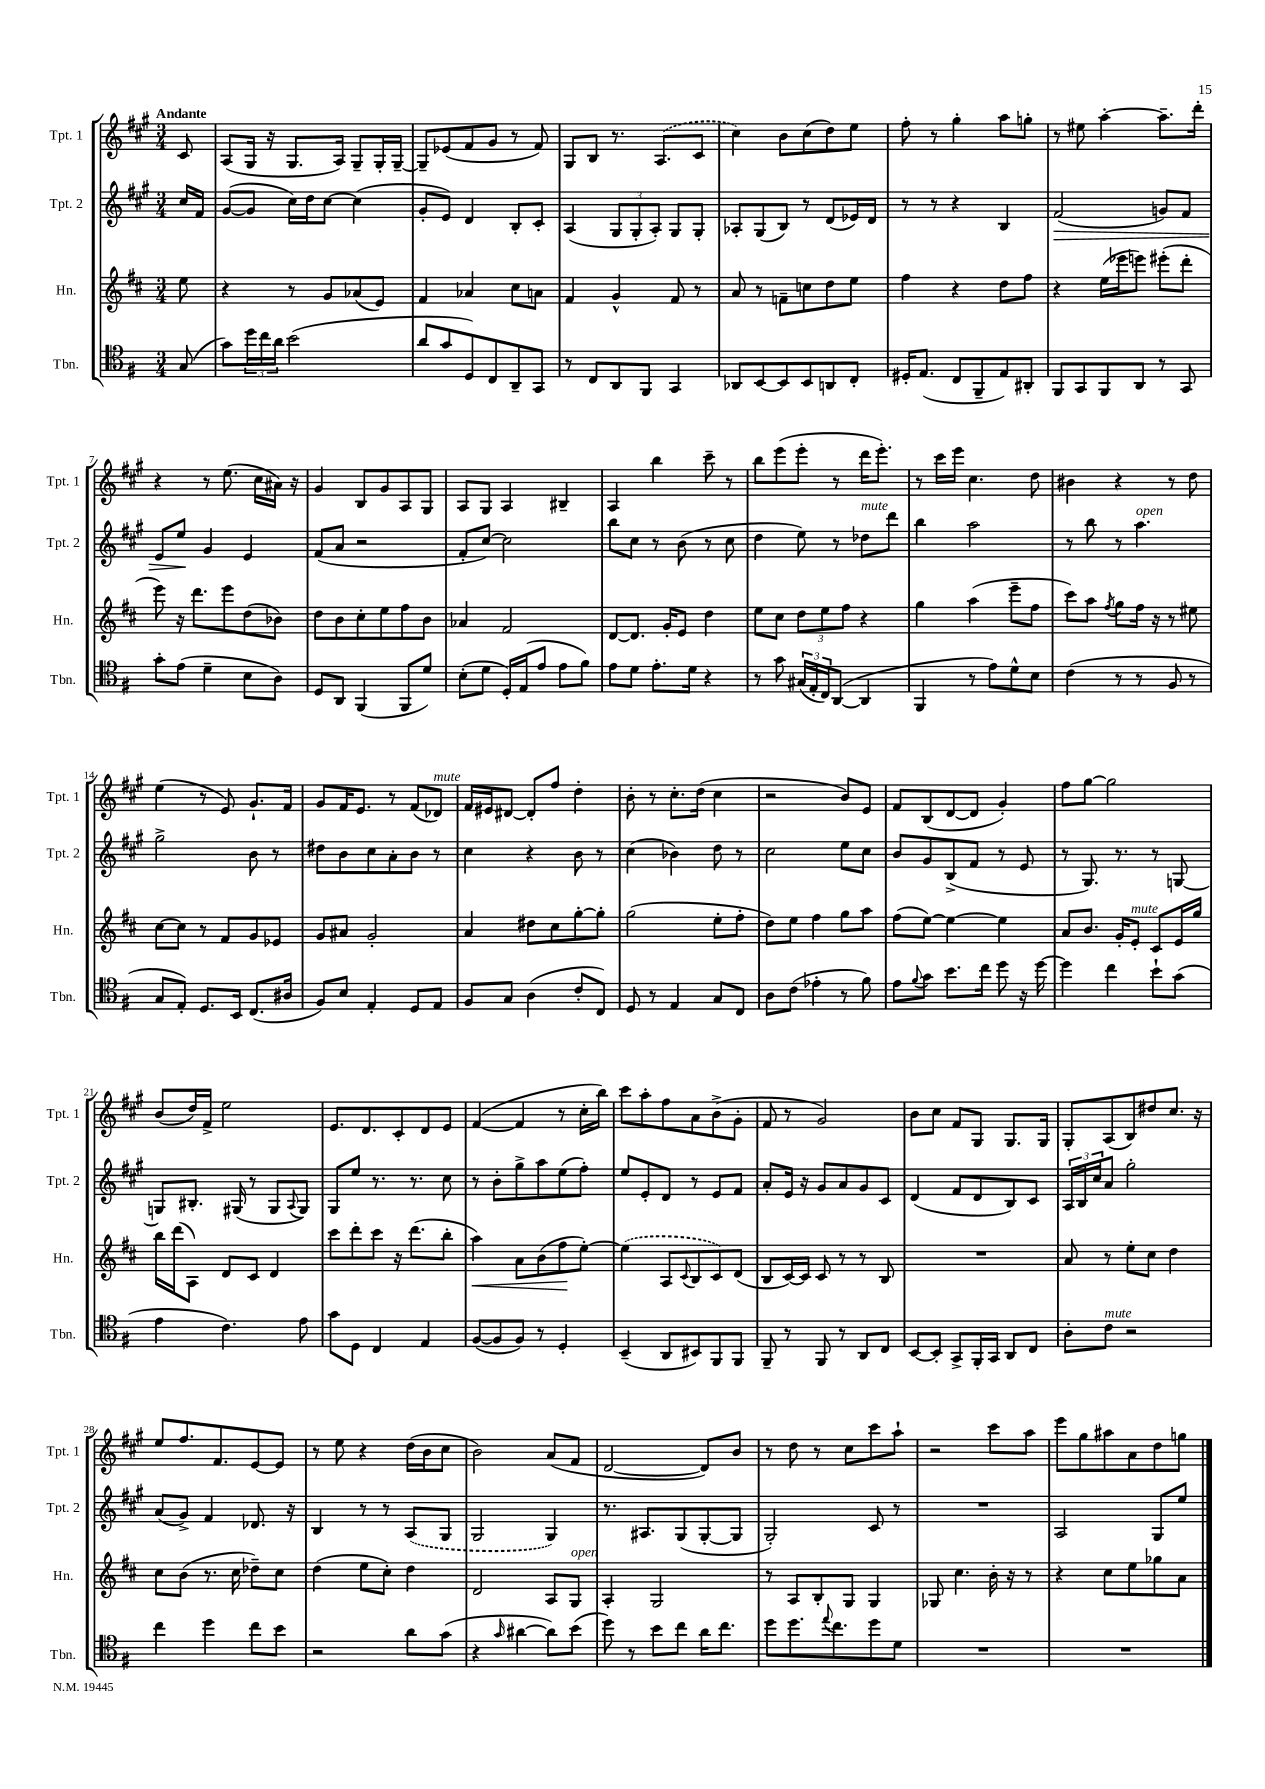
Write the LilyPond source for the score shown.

<<
\new StaffGroup <<
\new Staff = "s0" \with { instrumentName = "Tpt. 1" shortInstrumentName = "Tpt. 1" } {
    \clef treble \key a \major \numericTimeSignature \time 3/4 \partial 8 \tempo "Andante"
    cis'8 |
    a8( gis16 r16 gis8. a16) gis8-- gis16-. gis16~-- |
    gis8-- ees'8( fis'8 gis'8 r8 fis'8) |
    gis8 b8 r8. \once \slurDashed a8.( cis'8 |
    cis''4) b'8 cis''8( d''8) e''8 |
    fis''8-. r8 gis''4-. a''8 g''8-. |
    r8 eis''8 a''4~-. a''8.-- d'''16-. |
    r4 r8 e''8.( cis''16 ais'16) r16 |
    gis'4 b8 gis'8 a8 gis8 |
    a8 gis8 a4 bis4-- |
    a4 b''4 cis'''8-- r8 |
    b''8 e'''8( e'''8-. r8 d'''16 e'''8.-.) |
    r8 cis'''16 e'''16 cis''4. d''8 |
    bis'4 r4 r8 d''8 |
    e''4( r8 e'8) gis'8.-! fis'16 |
    gis'8 fis'16 e'8. r8 fis'8( des'8^\markup { \italic "mute" }) |
    fis'16 eis'16 dis'8~ dis'8-. fis''8 d''4-. |
    b'8-. r8 cis''8.-. d''16( cis''4 |
    r2 b'8) e'8 |
    fis'8 b8( d'8~ d'8 gis'4-.) |
    fis''8 gis''8~ gis''2 |
    b'8( d''16) fis'16-> e''2 |
    e'8. d'8. cis'8-. d'8 e'8 |
    fis'4~( fis'4 r8 cis''16-. b''16) |
    cis'''8 a''8-. fis''8 a'8 b'8->( gis'8-. |
    fis'8 r8 gis'2) |
    b'8 cis''8 fis'8 gis8 gis8. gis16 |
    gis8-. a8( b8) dis''8 cis''8. r16 |
    e''8 fis''8. fis'8. e'8~ e'8 |
    r8 e''8 r4 d''16( b'16 cis''8 |
    b'2) a'8( fis'8 |
    d'2~ d'8) b'8 |
    r8 d''8 r8 cis''8 cis'''8 a''8-! |
    r2 cis'''8 a''8 |
    e'''8 gis''8 ais''8 a'8 d''8 g''8 \bar "|." |
}
\new Staff = "s1" \with { instrumentName = "Tpt. 2" shortInstrumentName = "Tpt. 2" } {
    \clef treble \key a \major \numericTimeSignature \time 3/4 \partial 8
    cis''16 fis'16 |
    gis'8~( gis'8 cis''16) d''16 cis''8~ cis''4( |
    gis'8-. e'8) d'4 b8-. cis'8-. |
    a4( \tuplet 3/2 { gis8 gis8-. a8-.) } gis8 gis8-. |
    aes8-. gis8( b8) r8 d'8( ees'16) d'16 |
    r8 r8 r4 b4 |
    fis'2\>( g'8) fis'8 |
    e'8 e''8\! gis'4 e'4 |
    fis'8( a'8 r2 |
    fis'8-. cis''8~) cis''2 |
    b''8 cis''8 r8 b'8( r8 cis''8 |
    d''4 e''8) r8 des''8^\markup { \italic "mute" } d'''8 |
    b''4 a''2 |
    r8 b''8 r8 a''4.^\markup { \italic "open" } |
    gis''2-> b'8 r8 |
    dis''8 b'8 cis''8 a'8-. b'8 r8 |
    cis''4 r4 b'8 r8 |
    cis''4( bes'4) d''8 r8 |
    cis''2 e''8 cis''8 |
    b'8 gis'8 b8->( fis'8 r8 e'8 |
    r8 gis8.) r8. r8 g8~ |
    g8 bis8.-. gis16( r8 gis8 \appoggiatura { a8 } gis8) |
    gis8 e''8 r8. r8. cis''8 |
    r8 b'8-. gis''8-> a''8 e''8( fis''8-.) |
    e''8 e'8-. d'8 r8 e'8 fis'8 |
    a'8-. e'16 r16 gis'8 a'8 gis'8 cis'8 |
    d'4( fis'8 d'8 b8) cis'8 |
    \tuplet 3/2 { a16 b16 cis''16 } a'8 gis''2-. |
    a'8( gis'8->) fis'4 des'8. r16 |
    b4 r8 r8 \once \slurDashed a8( gis8 |
    gis2 gis4) |
    r8. ais8. gis8( gis8~-. gis8 |
    gis2-.) cis'8 r8 |
    R2. |
    a2 gis8 e''8 \bar "|." |
}
\new Staff = "s2" \with { instrumentName = "Hn." shortInstrumentName = "Hn." } {
    \clef treble \key d \major \numericTimeSignature \time 3/4 \partial 8
    e''8 |
    r4 r8 g'8 aes'8( e'8) |
    fis'4 aes'4 cis''8 a'8 |
    fis'4 g'4-^ fis'8 r8 |
    a'8 r8 f'8-- c''8 d''8 e''8 |
    fis''4 r4 d''8 fis''8 |
    r4 e''16( ees'''16 e'''8) eis'''8-.( d'''8-. |
    e'''8) r16 d'''8. e'''8 d''8( bes'8) |
    d''8 b'8 cis''8-. e''8 fis''8 b'8 |
    aes'4 fis'2 |
    d'8~ d'8. g'16-. e'8 d''4 |
    e''8 cis''8 \tuplet 3/2 { d''8 e''8 fis''8 } r4 |
    g''4 a''4( e'''8-- fis''8 |
    cis'''8) a''8 \acciaccatura { fis''8 } g''8 fis''16 r16 r8 eis''8 |
    cis''8~ cis''8 r8 fis'8 g'8 ees'8 |
    g'8 ais'8 g'2-. |
    a'4 dis''8 cis''8 g''8~-. g''8-. |
    g''2( e''8-. fis''8-. |
    d''8) e''8 fis''4 g''8 a''8 |
    fis''8( e''8~) e''4~ e''4 |
    a'8 b'8. g'16-. e'8-.^\markup { \italic "mute" } cis'8 e'16 g''16 |
    b''16 d'''16( a8) d'8 cis'8 d'4 |
    cis'''8 d'''8-. cis'''8 r16 d'''8.( b''8-. |
    a''4\<) a'8 b'8( fis''8\! e''8~-.) |
    \once \slurDashed e''4( a8 \appoggiatura { cis'8 } b8 cis'8) d'8( |
    b8 cis'16~) cis'16 cis'8 r8 r8 b8 |
    R2. |
    a'8 r8 e''8-. cis''8 d''4 |
    cis''8 b'8( r8. cis''16 des''8--) cis''8 |
    d''4( e''8 cis''8-.) d''4 |
    d'2 a8 g8^\markup { \italic "open" } |
    a4-. g2 |
    r8 a8 b8-. g8 g4 |
    ges8 cis''4. b'16-. r16 r8 |
    r4 cis''8 e''8 ges''8 a'8 \bar "|." |
}
\new Staff = "s3" \with { instrumentName = "Tbn." shortInstrumentName = "Tbn." } {
    \clef tenor \key g \major \numericTimeSignature \time 3/4 \partial 8
    g8( |
    g'8) \tuplet 3/2 { d''16 c''16 a'16 } b'2( |
    a'8 g'8 d8) c8 a,8-- g,8 |
    r8 c8 a,8 fis,8 g,4 |
    aes,8 b,8~ b,8 b,8 a,8 c8-. |
    dis16-. e8.( c8 fis,8-- e8) ais,8-. |
    fis,8 g,8 fis,8 a,8 r8 g,8 |
    g'8-. e'8( d'4-- b8 a8) |
    d8 a,8 fis,4( fis,8 d'8) |
    b8-.( d'8 d16-.) e16( e'8 e'8 fis'8) |
    e'8 d'8 e'8.-. d'16 r4 |
    r8 g'8 \tuplet 3/2 { gis16( e16-. c16) } a,8~( a,4 |
    fis,4 r8 e'8) d'8-^ b8 |
    c'4( r8 r8 fis8 r8 |
    g8 e8-.) d8. b,16 c8.( ais16 |
    fis8) b8 e4-. d8 e8 |
    fis8 g8 a4( c'8-. c8) |
    d8 r8 e4 g8 c8 |
    a8 c'8( ees'4-. r8 fis'8) |
    e'8 \appoggiatura { fis'8 } g'8 b'8. c''16 d''8 r16 d''16~ |
    d''4 c''4 b'8-! g'8( |
    e'4 c'4.) e'8 |
    g'8 d8 c4 e4 |
    fis8~( fis8 fis8) r8 d4-. |
    b,4--( a,8 bis,8) fis,8 fis,8 |
    fis,8-- r8 fis,8 r8 a,8 c8 |
    b,8~ b,8-. g,8-> fis,16-. g,16 a,8 c8 |
    a8-. c'8^\markup { \italic "mute" } r2 |
    c''4 d''4 c''8 b'8 |
    r2 a'8 g'8( |
    r4 \grace { g'16 } ais'4~ ais'8) b'8( |
    d''8) r8 b'8 c''8 a'16 c''8. |
    d''8 d''8. \appoggiatura { e''8 } c''8. d''8 d'8 |
    R2. |
    R2. \bar "|." |
}
>>
>>
